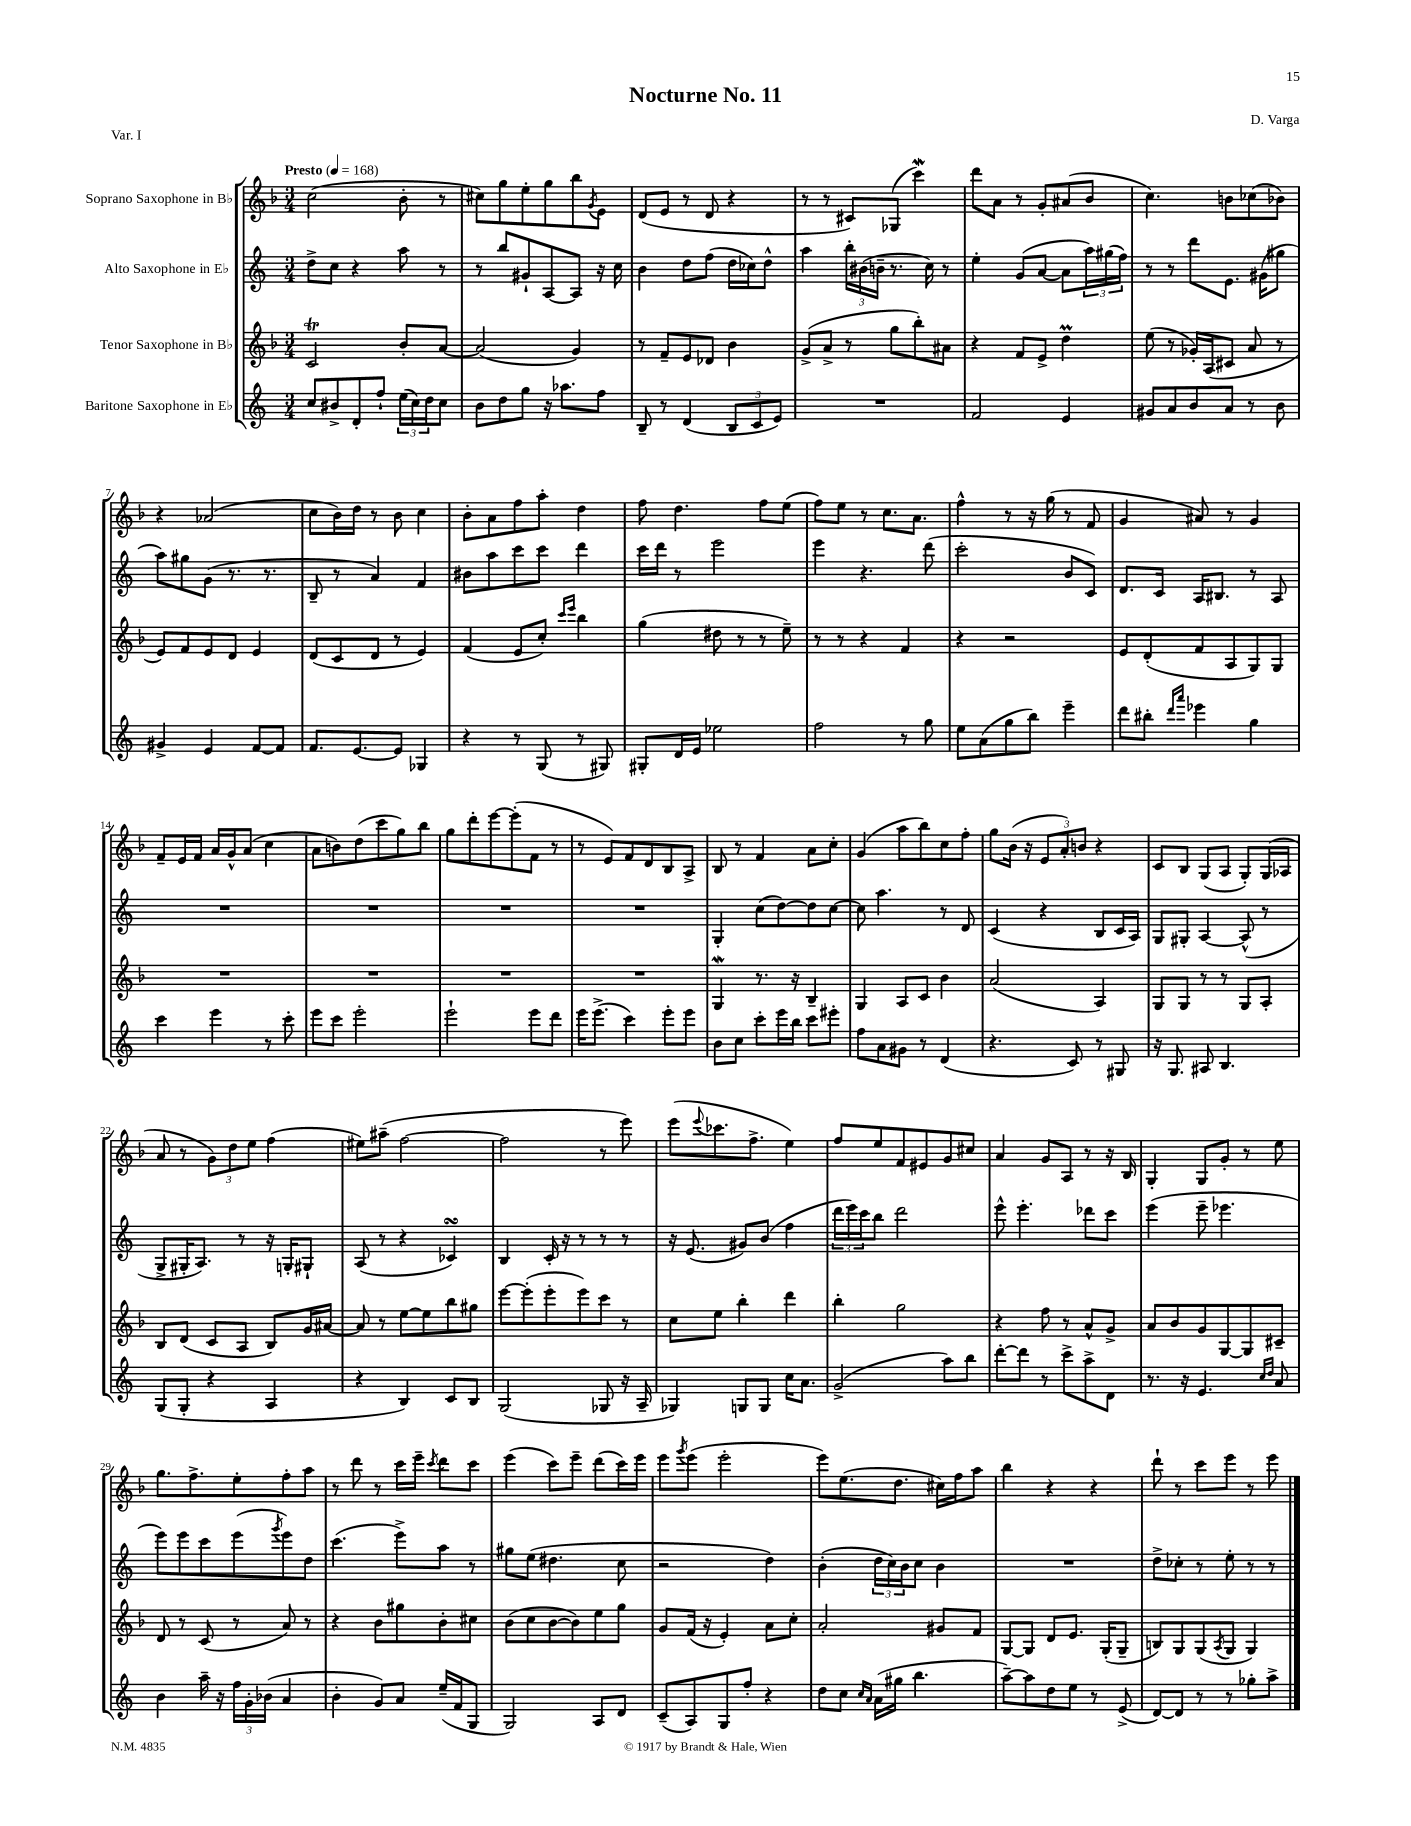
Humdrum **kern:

**kern	**kern	**kern	**kern
*staff4	*staff3	*staff2	*staff1
*clefG2	*clefG2	*clefG2	*clefG2
*k[]	*k[b-]	*k[]	*k[b-]
*M3/4	*M3/4	*M3/4	*M3/4
*MM168	*MM168	*MM168	*MM168
8cc	2c	8dd^	(2cc
8b#^	.	8cc	.
8d'	.	4r	.
8ff`	.	.	.
(24ee	8b-'	8aa	8b-'
24cc)	.	.	.
24dd	.	.	.
8cc	[8a	8r	8r
=	=	=	=
8b	(2a]	8r	8cc#)
8dd	.	8bb	8gg
8gg	.	8g#`	8ee'
16r	.	[8A	8gg
8.aa-	.	.	.
.	4g)	8A]	8bb-
.	.	.	8qg
8ff	.	16r	8e
.	.	16cc	.
=	=	=	=
8B~	8r	4b	(8d
8r	8f~	.	8e
(4d	8e	8dd	8r
.	8d-	(8ff	8d
12B	4b-	16dd	4r
.	.	16cc-)	.
12c	.	.	.
.	.	8dd^^	.
12e)	.	.	.
=	=	=	=
2.r	(8g^	4aa	8r
.	8a^	.	8r
.	8r	24bb'	8c#)
.	.	(24b#	.
.	.	24b~	.
.	8gg	8.r	(8G-
.	8bb-')	.	4ccc)
.	.	16cc)	.
.	8a#	8r	.
=	=	=	=
2f	4r	4ee'	8ddd
.	.	.	8a
.	8f	(8g	8r
.	8e^	[8a	8g'
4e	4dd	8a]	(8a#
.	.	24aa)	8b-
.	.	(24gg#	.
.	.	24ff)	.
=	=	=	=
8g#	(8ee	8r	4.cc)
8a	8r	8r	.
8b	16g-')	8ddd	.
.	(16A	.	.
8a	8c#	8.e	8b
8r	8a	.	(8cc-
.	.	(16g#	.
8b	8r	8gg#	8b-)
=	=	=	=
4g#^	8e)	8aa)	4r
.	8f	8gg#	.
4e	8e	(8g	(2a-
.	8d	8.r	.
[8f	4e	.	.
.	.	8.r	.
8f]	.	.	.
=	=	=	=
8.f	(8d	8B~	8cc
.	8c	8r	16b-)
[8.e	.	.	16dd
.	8d	4a)	8r
8e]	8r	.	8b-
4G-	4e)	4f	4cc
=	=	=	=
4r	(4f	8b#	8b-'
.	.	8aa	8a
8r	8e	8ccc	8ff
(8G	8cc')	8ccc	8aa'
.	16qqccc	.	.
.	16qqeee	.	.
8r	4bb-	4ddd	4dd
8G#)	.	.	.
=	=	=	=
8G#'	(4gg	16ccc	8ff
.	.	16ddd	.
16d	.	8r	4.dd
16e	.	.	.
2ee-	8dd#	2eee	.
.	8r	.	.
.	8r	.	8ff
.	8ee~)	.	(8ee
=	=	=	=
2ff	8r	4eee	8ff)
.	8r	.	8ee
.	4r	4.r	8r
.	.	.	8.cc
8r	4f	.	.
.	.	.	8.a
8gg	.	(8ddd	.
=	=	=	=
8ee	4r	2ccc'	4ff^^
(8a	.	.	.
8gg	2r	.	8r
8bb)	.	.	16r
.	.	.	(16gg
4eee~	.	8b	8r
.	.	8c)	8f
=	=	=	=
8ddd	8e	8.d	4g
8bb#'	(8d'	.	.
.	.	16c	.
16qqddd	.	.	.
16qqaaa	.	.	.
4eee-	8f	16A	8a#)
.	.	8.B#	.
.	8A	.	8r
4gg	8G)	8r	4g
.	8G	8A	.
=	=	=	=
4ccc	2.r	2.r	8f~
.	.	.	16e
.	.	.	16f
4eee	.	.	16a
.	.	.	16g^^
.	.	.	(8a
8r	.	.	4cc
8ccc'	.	.	.
=	=	=	=
8eee	2.r	2.r	8a
8ccc	.	.	8b)
2eee'	.	.	(8dd
.	.	.	8ccc
.	.	.	8gg)
.	.	.	8bb-
=	=	=	=
2eee`	2.r	2.r	8gg
.	.	.	8ddd'
.	.	.	[8eee
.	.	.	(8eee']
8eee	.	.	8f
8ddd	.	.	8r
=	=	=	=
16eee	2.r	2.r	8r
(8.eee^	.	.	.
.	.	.	8e)
4ccc)	.	.	8f
.	.	.	8d
8eee'	.	.	8B-
8eee	.	.	8A^
=	=	=	=
8b	4G	4G'	8B-
8cc	.	.	8r
8ccc'	8.r	(8cc	4f
16eee	.	[8dd)	.
16bb	16r	.	.
8ccc	4B-~	8dd]	8a
8eee#'	.	[8cc	8cc'
=	=	=	=
8ff	4G	8cc]	(4g
8a	.	4.aa	.
8g#	8A	.	8aa
8r	8c	.	8bb-)
(4d	4b-	8r	8cc
.	.	8d	8ff'
=	=	=	=
4.r	(2a	(4c	8gg
.	.	.	(16b-
.	.	.	16r
.	.	4r	12e
.	.	.	12a')
8c)	.	.	.
.	.	.	12b
8r	4A)	8B	4r
8G#	.	16c	.
.	.	16A)	.
=	=	=	=
16r	8G	8G	8c
8.G	.	.	.
.	8G	8G#'	8B-
8A#	8r	[4A	(8G
4.B	8r	.	8A
.	8G	(8A^^]	8G')
.	8A'	8r	(16G
.	.	.	16A-
=	=	=	=
(8G	8B-	8G^	8a
8G'	(8d	16G#'	8r
.	.	8.A)	.
4r	8c	.	12g)
.	.	.	12dd
.	8A	8r	.
.	.	.	12ee
4A	8B-)	16r	(4ff
.	.	16G'	.
.	16g	8G#`	.
.	[16a#	.	.
=	=	=	=
4r	8a#]	(8A	8ee#)
.	8r	8r	(8aa#~
4B)	[8ee	4r	[2ff
.	8ee]	.	.
8c	8bb-	4c-)	.
8B	8gg#	.	.
=	=	=	=
(2G	[8eee	4B	2ff]
.	(8eee']	.	.
.	8eee'	16c'	.
.	.	16r	.
.	8eee)	8r	.
8G-	8ccc	8r	8r
16r	8r	8r	8eee)
16A~	.	.	.
=	=	=	=
4G-)	8cc	16r	(8eee
.	.	(8.e	.
.	.	.	8qqeee
.	8ee	.	8.ccc-
8G	4bb-'	8g#)	.
.	.	.	8.ff^
8G	.	(8b	.
16cc	4ddd	4ff	4ee)
8.a	.	.	.
=	=	=	=
(2g^	4bb-'	24ddd	8ff
.	.	24eee)	.
.	.	24ccc	.
.	.	8bb	8ee
.	2gg	2ddd	8f
.	.	.	8e#
8aa)	.	.	8g
8bb	.	.	8cc#
=	=	=	=
[8ddd'	4r	8eee^^	4a
8ddd]	.	4.eee'	.
8r	8ff	.	8g
8ccc^	8r	.	8A
8aa^	8a^^	8ddd-	8r
8d	8g^	8ccc	16r
.	.	.	16B-
=	=	=	=
8.r	8a	(4eee	4G'
.	8b-	.	.
16r	.	.	.
4.e	8g	8eee~	8G
.	[8G	4.eee-	8g'
.	8G]	.	8r
16qqcc	.	.	.
16qqdd	.	.	.
8a	8c#~	.	8ee
=	=	=	=
4b	8d	8eee)	8.gg
.	8r	8eee	.
.	.	.	8.ff^
16aa~	(8c	8ccc	.
16r	.	.	.
24ff	8r	(8eee	8ee'
24g'	.	.	.
(24b-	.	.	.
.	.	8qggg	.
4a	8a)	8eee)	8ff'
.	8r	8dd	8aa
=	=	=	=
4b'	4r	(4.ccc	8r
.	.	.	8ddd
8g)	8b-	.	8r
8a	8gg#	8eee^)	16ccc
.	.	.	16eee~
.	.	.	8qccc
(16ee~	8b-'	8aa	8ddd
16f	.	.	.
8G	8cc#	8r	8ccc
=	=	=	=
2G)	(8b-	8gg#	(4eee
.	8cc	(8ee	.
.	[8b-	4.dd#	8ccc)
.	8b-])	.	8eee~
8A	8ee	.	(8ddd
8d	8gg	8cc	16ccc)
.	.	.	16eee
=	=	=	=
(8c~	8g	2r	8eee
.	.	.	8qggg
8A)	(16f	.	(8eee
.	16r	.	.
8G	4e')	.	2eee'
8ff'	.	.	.
4r	8a	4dd)	.
.	8cc'	.	.
=	=	=	=
8dd	2a'	(4b'	8eee)
8cc	.	.	(8.ee
16qqcc	.	.	.
16qqa	.	.	.
(16a	.	24dd	.
.	.	24cc)	.
16gg#	.	.	8.dd
.	.	24b	.
4.bb	.	8cc	.
.	8g#	4b	16cc#)
.	.	.	16ff
.	8f	.	8aa
=	=	=	=
[8aa~)	[8G	2.r	4bb-
8aa]	8G]	.	.
8dd	8d	.	4r
8ee	8.e	.	.
8r	.	.	4r
.	(16G'	.	.
(8e^	8G~	.	.
=	=	=	=
[8d)	8B)	8dd^	8ddd`
8d]	8G	8cc-'	8r
8r	(8G	8r	8ccc
.	8qA	.	.
8r	8G	8ee'	8eee
8gg-'	4G)	8r	8r
8aa^	.	8r	8eee
==	==	==	==
*-	*-	*-	*-
